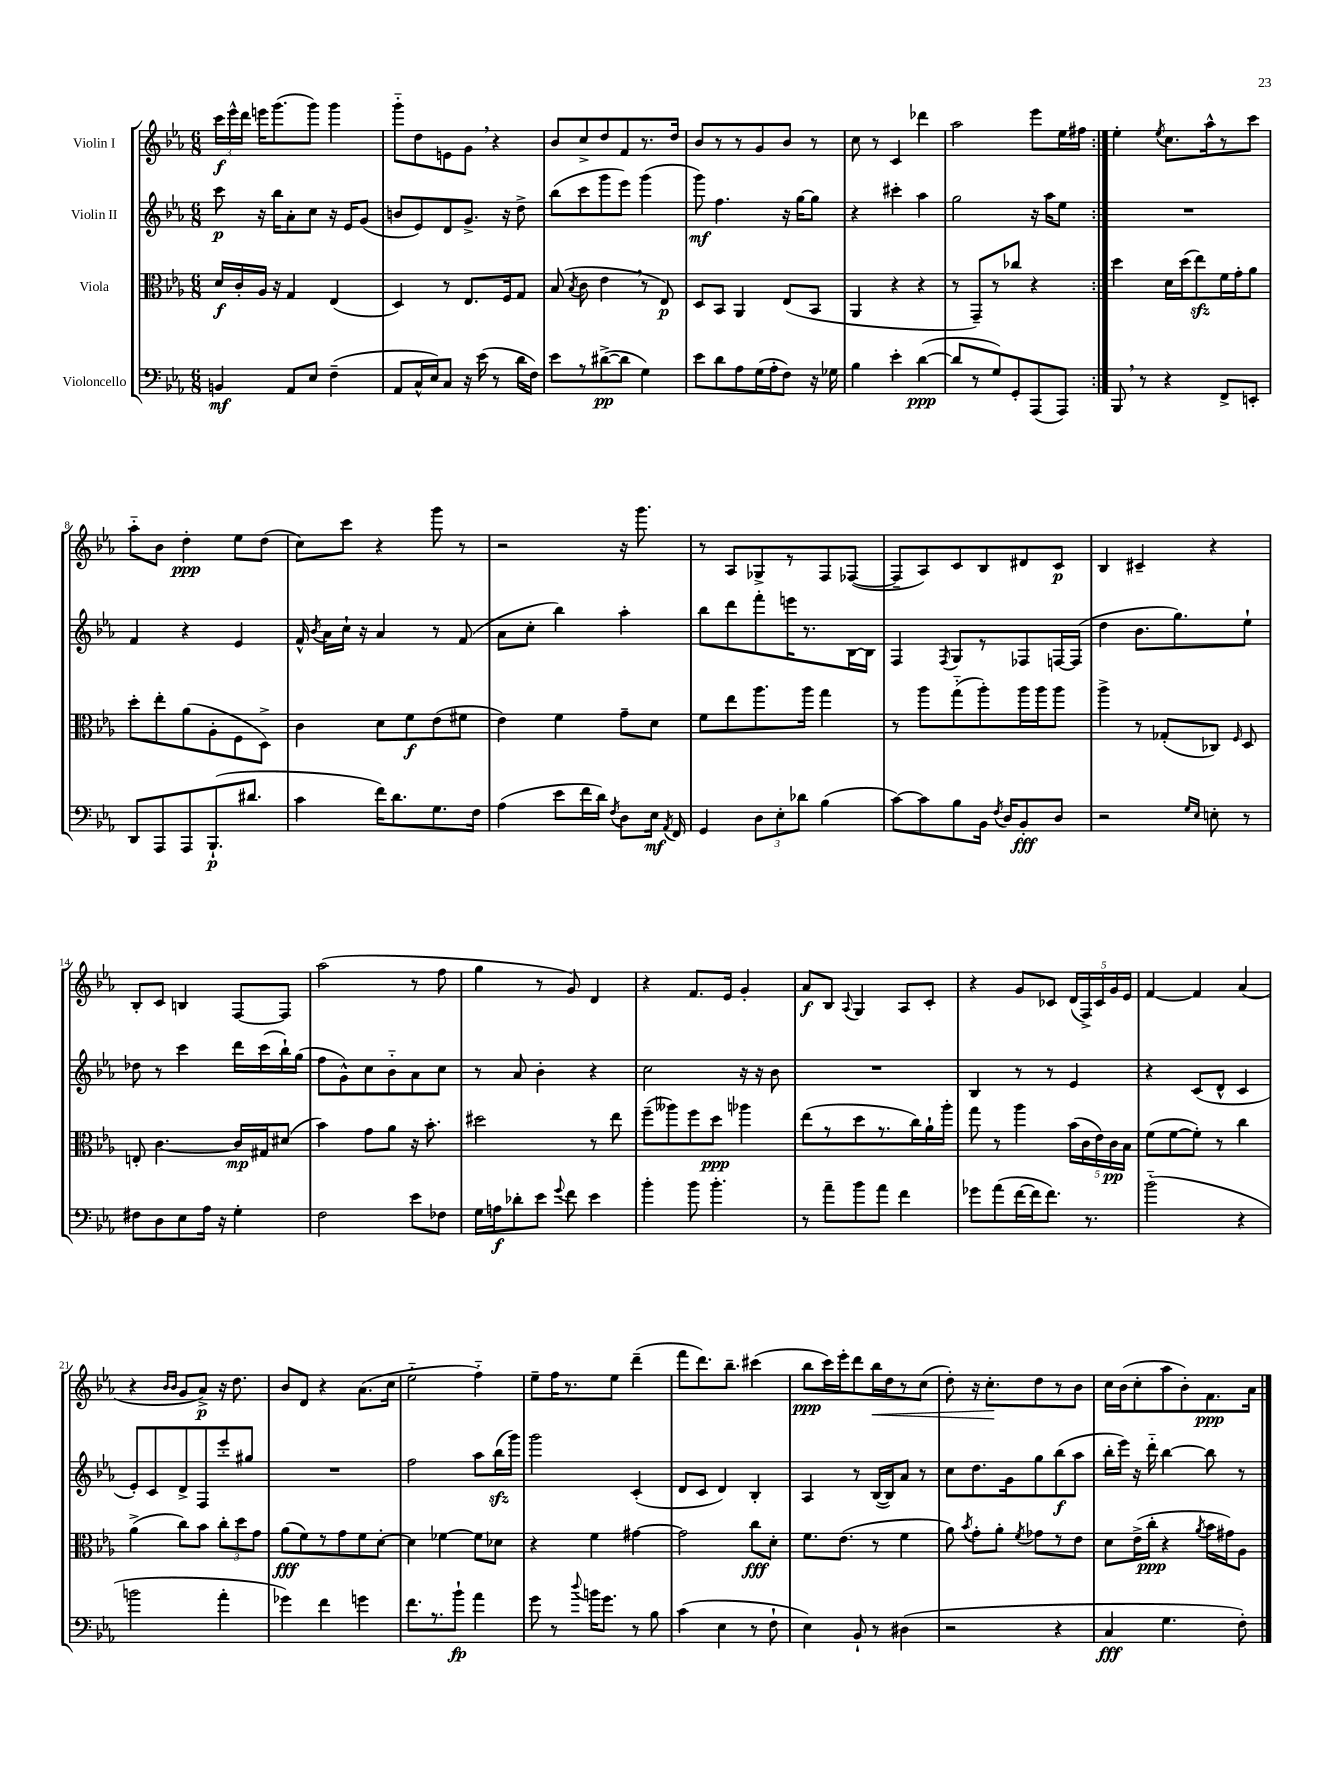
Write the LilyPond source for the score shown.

<<
\new StaffGroup <<
\new Staff = "s0" \with { instrumentName = "Violin I" } {
    \clef treble \key ees \major \numericTimeSignature \time 6/8
    \autoBeamOff \repeat volta 2 { \tuplet 3/2 { c'''16[\f ees'''16-^ d'''16] } e'''16[ g'''8.( g'''8]) g'''4 |
    g'''8[-_ d''8 e'8 g'8] \breathe r4 |
    bes'8[ c''8-> d''8 f'8 r8. d''16] |
    bes'8[ r8 r8 g'8 bes'8] r8 |
    c''8 r8 c'4 des'''4 |
    aes''2 ees'''8[ ees''16 fis''16] | }
    ees''4-. \acciaccatura { ees''8 } c''8.[ aes''16-^ r8 c'''8] |
    aes''8[-_ bes'8] d''4-.\ppp ees''8[ d''8]( |
    c''8[) c'''8] r4 g'''8 r8 |
    r2 r16 g'''8. |
    r8 aes8[ ges8-> r8 f8 fes8]~( |
    fes8[-- aes8) c'8 bes8 dis'8 c'8]\p |
    bes4 cis'4-- r4 |
    bes8[-. c'8] b4 f8[~ f8] |
    aes''2( r8 f''8 |
    g''4 r8 g'8) d'4 |
    r4 f'8.[ ees'16] g'4-. |
    aes'8[\f bes8] \appoggiatura { aes8 } g4 aes8[ c'8]-. |
    r4 g'8[ ces'8] \tuplet 5/4 { d'16[( f16->) ces'16 g'16 ees'16] } |
    f'4~ f'4 aes'4( |
    r4 \grace { bes'16[ bes'16] } g'8[ aes'8]->\p) r16 d''8. |
    bes'8[ d'8] r4 aes'8.[( c''16] |
    ees''2-_ f''4-_) |
    ees''8[-- f''16 r8. ees''8] d'''4--( |
    f'''8[ d'''8.) bes''8.]-- cis'''4( |
    bes''8[\ppp c'''16) ees'''16-. d'''8 bes''16\< d''16 r8 c''8]( |
    d''8-.) r16 c''8.[-.\! d''8 r8 bes'8] |
    c''16[ bes'16( c''8-. aes''8 bes'8-.) f'8.\ppp aes'16] \bar "|." |
}
\new Staff = "s1" \with { instrumentName = "Violin II" } {
    \clef treble \key ees \major \numericTimeSignature \time 6/8
    \autoBeamOff \repeat volta 2 { c'''8\p r16 bes''16[ aes'8-. c''8] r16 ees'16[ g'8]( |
    b'8[ ees'8) d'8 g'8.]-> r16 d''8-> |
    bes''8[( c'''8 g'''8 ees'''8]) g'''4( |
    g'''8\mf) f''4. r16 g''16[~ g''8] |
    r4 cis'''4-. aes''4 |
    g''2 r16 aes''16[ ees''8] | }
    R2. |
    f'4 r4 ees'4 |
    f'16-^ \acciaccatura { bes'8 } aes'16[ c''16]-! r16 aes'4 r8 f'8( |
    aes'8[ c''8]-. bes''4) aes''4-. |
    bes''8[ d'''8 f'''8-. e'''16 r8. bes16~ bes16] |
    f4 \acciaccatura { f8 } g8[ r8 fes8 f16~ f16]( |
    d''4 bes'8.[ g''8.) ees''8]-! |
    des''8 r8 c'''4 d'''16[ c'''16( bes''16-!) g''16]( |
    f''8[ g'8-^) c''8 bes'8-_ aes'8 c''8] |
    r8 aes'8 bes'4-. r4 |
    c''2 r16 r16 bes'8 |
    R2. |
    bes4 r8 r8 ees'4 |
    r4 c'8[( d'8]-^ c'4 |
    ees'8[-.) c'8 d'8-> f8 ees'''8-. gis''8] |
    R2. |
    f''2 aes''8[ bes''16\sfz( g'''16]) |
    g'''2 c'4-.( |
    d'8[ c'8] d'4) bes4-. |
    aes4 r8 bes16[~( bes16) aes'8] r8 |
    c''8[ d''8. g'16 g''8 bes''8\f( aes''8] |
    bes''16[-. ees'''16]) r16 d'''16-_ bes''4~ bes''8 r8 \bar "|." |
}
\new Staff = "s2" \with { instrumentName = "Viola" } {
    \clef alto \key ees \major \numericTimeSignature \time 6/8
    \autoBeamOff \repeat volta 2 { d'16[\f c'16-. aes16] r16 g4 ees4( |
    d4) r8 ees8.[ f16 g8] |
    bes8( \acciaccatura { bes8 } c'8 ees'4 \breathe r8 ees8\p) |
    d8[ bes,8] aes,4 ees8[( bes,8] |
    aes,4 r4 r4 |
    r8 g,8[--) r8 ces''8] r4 | }
    d''4 d'16[ d''16( ees''8\sfz) f'16 g'16-. aes'8] |
    d''8[-. ees''8-. aes'8( aes8-. f8 d8]->) |
    c'4 d'8[ f'8\f ees'8( fis'8] |
    ees'4) f'4 g'8[-- d'8] |
    f'8[ ees''8 aes''8. aes''16] g''4 |
    r8 aes''8[ g''8-_( aes''8-.) aes''16 aes''16 aes''8] |
    aes''4-> r8 ges8[-.( ces8]) \grace { f16 } d8 |
    e8-. c'4.~ c'16[\mp gis16 dis'8]( |
    bes'4) g'8[ aes'8] r16 bes'8.-. |
    dis''2 r8 ees''8 |
    f''8[--( aeses''8) f''8 d''8]\ppp aes''4 |
    ees''8[( r8 d''8 r8. c''16) aes'16-! aes''16]-. |
    g''8 r8 aes''4 \tuplet 5/4 { bes'16[( c'16 ees'16) c'16\pp bes16] } |
    f'8[( f'8~ f'8]-.) r8 c''4 |
    aes'4->( c''8[) bes'8] \tuplet 3/2 { c''8[-. d''8 g'8] } |
    aes'8[\fff( f'8) r8 g'8 f'8 d'8]~-. |
    d'4 fes'4~ fes'8[ des'8] |
    r4 f'4 gis'4~ |
    gis'2 c''8[\fff d'8]-. |
    f'8.[ ees'8.]( r8 f'4 |
    aes'8) \acciaccatura { bes'8 } g'8[-. aes'8]-. \acciaccatura { f'8 } ges'8[ r8 ees'8] |
    d'8[ ees'16->( c''16]-.\ppp r4 \acciaccatura { aes'8 } bes'16[ gis'16) aes8] \bar "|." |
}
\new Staff = "s3" \with { instrumentName = "Violoncello" } {
    \clef bass \key ees \major \numericTimeSignature \time 6/8
    \autoBeamOff \repeat volta 2 { b,4\mf aes,8[ ees8] f4--( |
    aes,8[ c16-^ ees16) c8] r16 ees'16( r8 d'16[ f16]) |
    ees'8[ r8 dis'8~->\pp( dis'8] g4) |
    ees'8[ d'8 aes8 g16( aes16-. f8]) r16 ges16 |
    bes4 ees'4-. d'4~\ppp( |
    d'8[ r8 g8) g,8-. aes,,8( aes,,8]) | }
    bes,,8 \breathe r8 r4 f,8[-> e,8]-. |
    d,8[ aes,,8 aes,,8 bes,,8.-!\p( dis'8.] |
    c'4 f'16[) d'8. g8. f16] |
    aes4( ees'8[ f'16 d'16]) \acciaccatura { f8 } d8[ ees16]\mf \acciaccatura { aes,8 } f,16 |
    g,4 \tuplet 3/2 { d8[ ees8-. des'8] } bes4( |
    c'8[~) c'8 bes8 bes,16] \acciaccatura { f8 } d16[ bes,8-.\fff d8] |
    r2 \grace { g16[ ees16] } e8-. r8 |
    fis8[ d8 ees8 aes16] r16 g4-. |
    f2 ees'8[ fes8] |
    g16[ a16\f des'8-. ees'8] \appoggiatura { g'8 } f'8 ees'4 |
    bes'4-. bes'8 bes'4.-. |
    r8 aes'8[-- bes'8 aes'8] f'4 |
    ges'8[ aes'8( f'16~ f'16 f'8.]) r8. |
    bes'2-_( r4 |
    b'2 aes'4-. |
    ges'4) f'4 g'4 |
    f'8.[ r8. bes'8]-!\fp aes'4 |
    g'8 r8 \appoggiatura { d''8 } b'16[ g'8.] r8 bes8 |
    c'4( ees4 r8 f8-! |
    ees4) bes,8-! r8 dis4( |
    r2 r4 |
    c4\fff g4. f8-.) \bar "|." |
}
>>
>>
